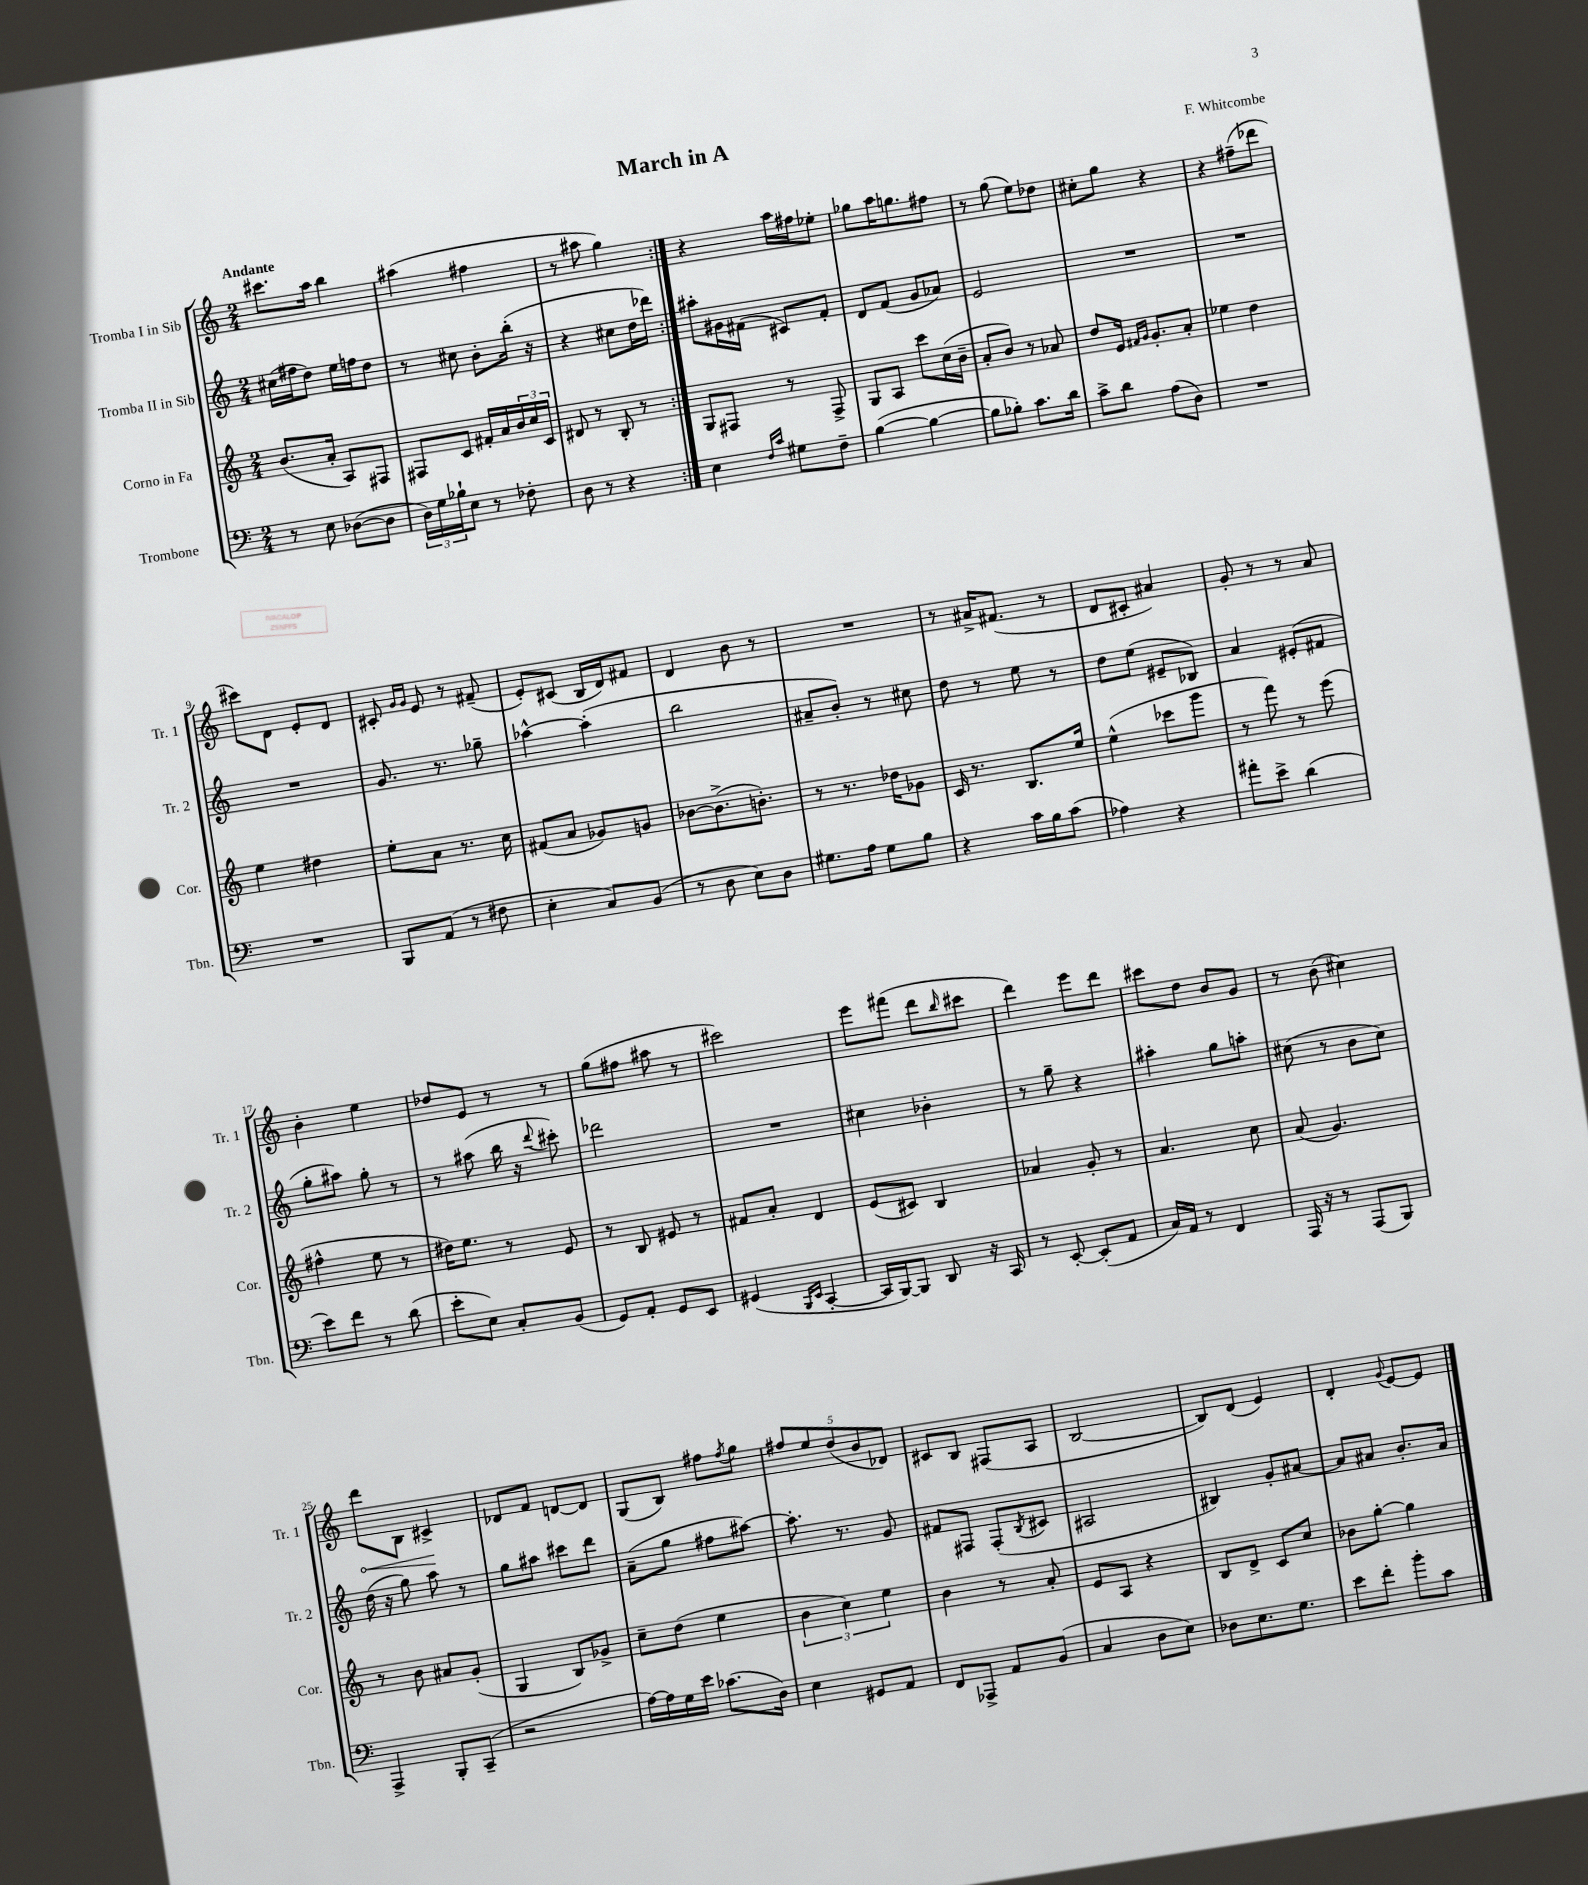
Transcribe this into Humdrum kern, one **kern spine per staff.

**kern	**kern	**kern	**kern	**dynam
*part4	*part3	*part2	*part1	*part1
*staff4	*staff3	*staff2	*staff1	*staff1
*I"Trombone	*I"Corno in Fa	*I"Tromba II in Sib	*I"Tromba I in Sib	*
*I'Tbn.	*I'Cor.	*I'Tr. 2	*I'Tr. 1	*
*clefF4	*clefG2	*clefG2	*clefG2	*
*k[]	*k[]	*k[]	*k[]	*
*M2/4	*M2/4	*M2/4	*M2/4	*
=1	=1	=1	=1	=1
!	!	!	!LO:TX:a:B:t=Andante	!
8r	(8.b/L	(16cc#X\LL	8.ccc#X\L	.
.	.	16ff#X\J	.	.
8E\	.	8dd\J)	.	.
.	16a'/Jk	.	16aa\Jk	.
([8D-X\L	8A/L)	16ee\LL	4bb\	.
.	.	16ffn\J	.	.
8D-\J]	8F#X/J	8dd\J	.	.
=2	=2	=2	=2	=2
24D\LL)	8F#X/L	8r	(4aa#X\	.
24G\	.	.	.	.
24B-X`\J	.	.	.	.
8E\J	8c/J	8cc#X\	.	.
8r	16f#X'/LL	8b'\L	4ff#X\	.
.	16a/	.	.	.
8F-X'\	24b/	(16bb'\Jk	.	.
.	24cc/	.	.	.
.	.	16r	.	.
.	24c/JJ	.	.	.
=3	=3	=3	=3	=3
8D\	8d#X/	4r	8r	.
8r	8r	.	8aa#X\	.
4r	8B'/	8cc#X\L	4gg\)	.
.	8r	16dd\L	.	.
.	.	16ddd-X\JJ)	.	.
=4:|!	=4:|!	=4:|!	=4:|!	=4:|!
4E\	8G/L	8aa#X'\L	4r	.
.	8F#X/J	16g#X\L	.	.
.	.	(16f#X\JJ	.	.
16qqF/LL	.	.	.	.
16qqc/JJ	.	.	.	.
8G#X\L	8r	8c#X/L)	16aa\LL	.
.	.	.	16ff#X\J	.
8F~\J	8F#^/	8f#'/J	8ee-X'\J	.
=5	=5	=5	=5	=5
([4B\	8G/L	8d/L	8gg-X\L	.
.	8A/J	(8f/J	16aa\K	.
.	.	.	8.ggn\	.
4B\_	8ccc\L	8g/L	.	.
.	(16cc\L	8a-X/J)	8ff#X\J	.
.	16b~\JJ	.	.	.
=6	=6	=6	=6	=6
8B\L]	8a'/L	2e/	8r	.
8B-X'\J)	8b/J)	.	(8gg\	.
8.c\L	8r	.	8ee\L)	.
.	8a-X/	.	8dd-X\J	.
16d\Jk	.	.	.	.
=7	=7	=7	=7	=7
8c^\L	8dd/L	2r	8cc#X'\L	.
8d\J	16e/Jk	.	8gg\J	.
.	16qqf#X/LL	.	.	.
.	16qqg/JJ	.	.	.
.	8.g'/L	.	.	.
(8A\L	.	.	4r	.
8D\J)	8a'/J	.	.	.
=8	=8	=8	=8	=8
2r	4ee-X\	2r	4r	.
.	4dd\	.	(8ff#X~\L	.
.	.	.	8ddd-X\J	.
!!LO:LB:g=z
=9	=9	=9	=9	=9
2r	4ee\	2r	8ccc#X\L)	.
.	.	.	8d\J	.
.	4dd#X\	.	8e'/L	.
.	.	.	8d/J	.
=10	=10	=10	=10	=10
8BBB/L	8ee'\L	8.g/	8c#X'/	.
.	.	.	16qqg/LL	.
.	.	.	16qqg/JJ	.
(8AA/J	8a\J	.	8e/	.
.	.	8.r	.	.
8r	8.r	.	8r	.
8F#X\	.	8gg-X~\	(8f#X~/	.
.	16cc\	.	.	.
=11	=11	=11	=11	=11
4E'\	(8f#X/L	[4aa-X^^\	8e'/L)	.
.	8a/J	.	(8c#X/J	.
8C/L)	8g-X/L)	(4aa-'\]	16B/LL	.
.	.	.	16d/J)	.
(8BB/J	8gn/J	.	8f#X/J	.
=12	=12	=12	=12	=12
8r	[8b-X\L	2bb\	4d/	.
8D\	(8.b-^\]	.	.	.
8E\L)	.	.	8b\	.
.	8.bn'\J)	.	.	.
8D\J	.	.	8r	.
=13	=13	=13	=13	=13
8.G#X\L	8r	8a#X~/L	2r	.
.	8.r	8b'/J)	.	.
16A\Jk	.	.	.	.
8G#\L	.	8r	.	.
.	16dd-X\KL	.	.	.
8B\J	8g-X\J	8cc#X\	.	.
=14	=14	=14	=14	=14
4r	16c/	8dd\	8r	.
.	8.r	.	.	.
.	.	8r	16a#X^/KL	.
.	.	.	(8.f#X/J	.
16c\LL	8.B/L	8ee\	.	.
16B\J	.	.	.	.
(8c\J	.	8r	8r	.
.	16ee/Jk	.	.	.
=15	=15	=15	=15	=15
4A-X\)	(4ee^^\	8dd\L	8d/L	.
.	.	(8ee\J	8c#X'/J	.
4r	8ccc-X\L	8e#X~/L	4a#X/)	.
.	8ggg\J	8B-X/J)	.	.
=16	=16	=16	=16	=16
8a#X'\L	8r	4a/	8g'/	.
8e^\J	8fff\)	.	8r	.
(4d\	8r	(8e#X'/L	8r	.
.	(8eee\	8f#X/J	8a/	.
!!LO:LB:g=z
=17	=17	=17	=17	=17
8e\L)	4ff#X^^\	8gg'\L	4b'\	.
8f\J	.	8aa#X\J)	.	.
8r	8ee\	8gg'\	4ee\	.
(8d\	8r	8r	.	.
=18	=18	=18	=18	=18
8e'\L	16dd#X\KL)	8r	8dd-X/L	.
.	8.ee\J	.	.	.
8E\J)	.	(8aa#X\	8e/J	.
8C'/L	8r	16bb\	8r	.
.	.	16r	.	.
.	.	8qqddd/	.	.
(8BB/J	8e/	8ccc#X'\)	8r	.
=19	=19	=19	=19	=19
8GG/L)	8r	2ddd-X\	(8gg\L	.
8AA'/J	8B/	.	8ff#X\J	.
8GG/L	8e#X/	.	8aa#X\	.
8EE/J	8r	.	8r	.
=20	=20	=20	=20	=20
(4GG#X/	8f#X/L	2r	2ccc#X\)	.
.	8a'/J	.	.	.
16qqBBB/LL	.	.	.	.
16qqEE/JJ	.	.	.	.
[4CC'/	4d/	.	.	.
=21	=21	=21	=21	=21
16CC/LL]	(8e/L	4cc#X\	8eee\L	.
[16BBB/J)	.	.	.	.
8BBB/J]	8c#X/J)	.	(8fff#X\J	.
8DD/	4B/	4b-X'\	8ddd\L	.
.	.	.	16qqbb/	.
16r	.	.	8ccc#X\J	.
16CC/	.	.	.	.
=22	=22	=22	=22	=22
8r	4a-X/	8r	4ddd\)	.
[8EE'/	.	8gg~\	.	.
(8EE'/L]	8g'/	4r	8eee\L	.
8AA/J	8r	.	8ddd\J	.
=23	=23	=23	=23	=23
16C/LL)	4.a/	4aa#X'\	8ccc#X\L	.
16AA/JJ	.	.	.	.
8r	.	.	8dd\J	.
4FF/	.	8gg\L	8b/L	.
.	8cc\	8aan'\J	8g/J	.
=24	=24	=24	=24	=24
16AAA/	(8a/	(8cc#X\	8r	.
16r	.	.	.	.
8r	4.g/)	8r	(8b\	.
(8AAA/L	.	8b\L	4cc#X\)	.
8BBB/J)	.	8cc#\J)	.	.
!!LO:LB:g=z
=25	=25	=25	=25	=25
!	!	!	!	!LO:HP:b
4AAA^/	8r	(16dd\	8ddd\L	<
.	.	16r	.	.
.	8b\	8gg\)	8B\J	.
8BBB'/L	8a#X/L	8aa\	4c#X^/	.
(8CC~/J	(8g'/J	8r	.	.
.	.	.	.	[
=26	=26	=26	=26	=26
2r	4G/	8gg\L	8d-X/L	.
.	.	8aa#X\J	8f/J	.
.	8B/L)	8ccc#X\L	[8dn/L	.
.	8g-X^/J	8ddd\J	8d/J]	.
=27	=27	=27	=27	=27
[16A\LL)	8cc~\L	(8a~\L	(8G/L	.
16A\]	.	.	.	.
16G\	(8dd\J	8gg\J	8B/J)	.
16e\JJ	.	.	.	.
(8.c-X\L	4ee\	8ff#X\L	8ff#X\L	.
.	.	.	8qff#/	.
.	.	[8aa#X\J)	8gg\J	.
16D\Jk)	.	.	.	.
=28	=28	=28	=28	=28
4E\	6b\	8.aa#'\]	10ff#X/L	.
.	.	.	10ee/	.
.	6cc\)	.	.	.
.	.	8.r	.	.
.	.	.	(10dd/	.
8GG#X/L	.	.	.	.
.	.	.	10b/	.
.	6ee\	.	.	.
8AA/J	.	8g/	.	.
.	.	.	10d-X/J)	.
=29	=29	=29	=29	=29
8FF/L	4b\	8f#X/L	8c#X/L	.
8AAA-X^/J	.	8F#X/J	8B/J	.
8AA/L	8r	(8F#'/L	(8F#X/L	.
.	.	8qB/	.	.
(8BB/J	8a'/	8c#X/J	8A/J	.
=30	=30	=30	=30	=30
4C/	8e/L	2A#X/	[2B/	.
.	8A/J	.	.	.
8D\L	4r	.	.	.
8E\J)	.	.	.	.
=31	=31	=31	=31	=31
8D-X\L	8B/L	4B#X/)	8B/L])	.
8.E\	8d^/J	.	(8d/J	.
.	8c/L	8g'/L	4e/)	.
8.G\J	.	.	.	.
.	8cc/J	[8a#X/J	.	.
=32	=32	=32	=32	=32
8e\L	8b-X\L	8a#/L]	4d'/	.
8f'\J	[8gg'\J	8a#X/J	.	.
.	.	.	8qqg/	.
8b'\L	4gg\]	8.b'/L	[8e/L	.
8c\J	.	.	8e/J]	.
.	.	16a#/Jk	.	.
==	==	==	==	==
*-	*-	*-	*-	*-
